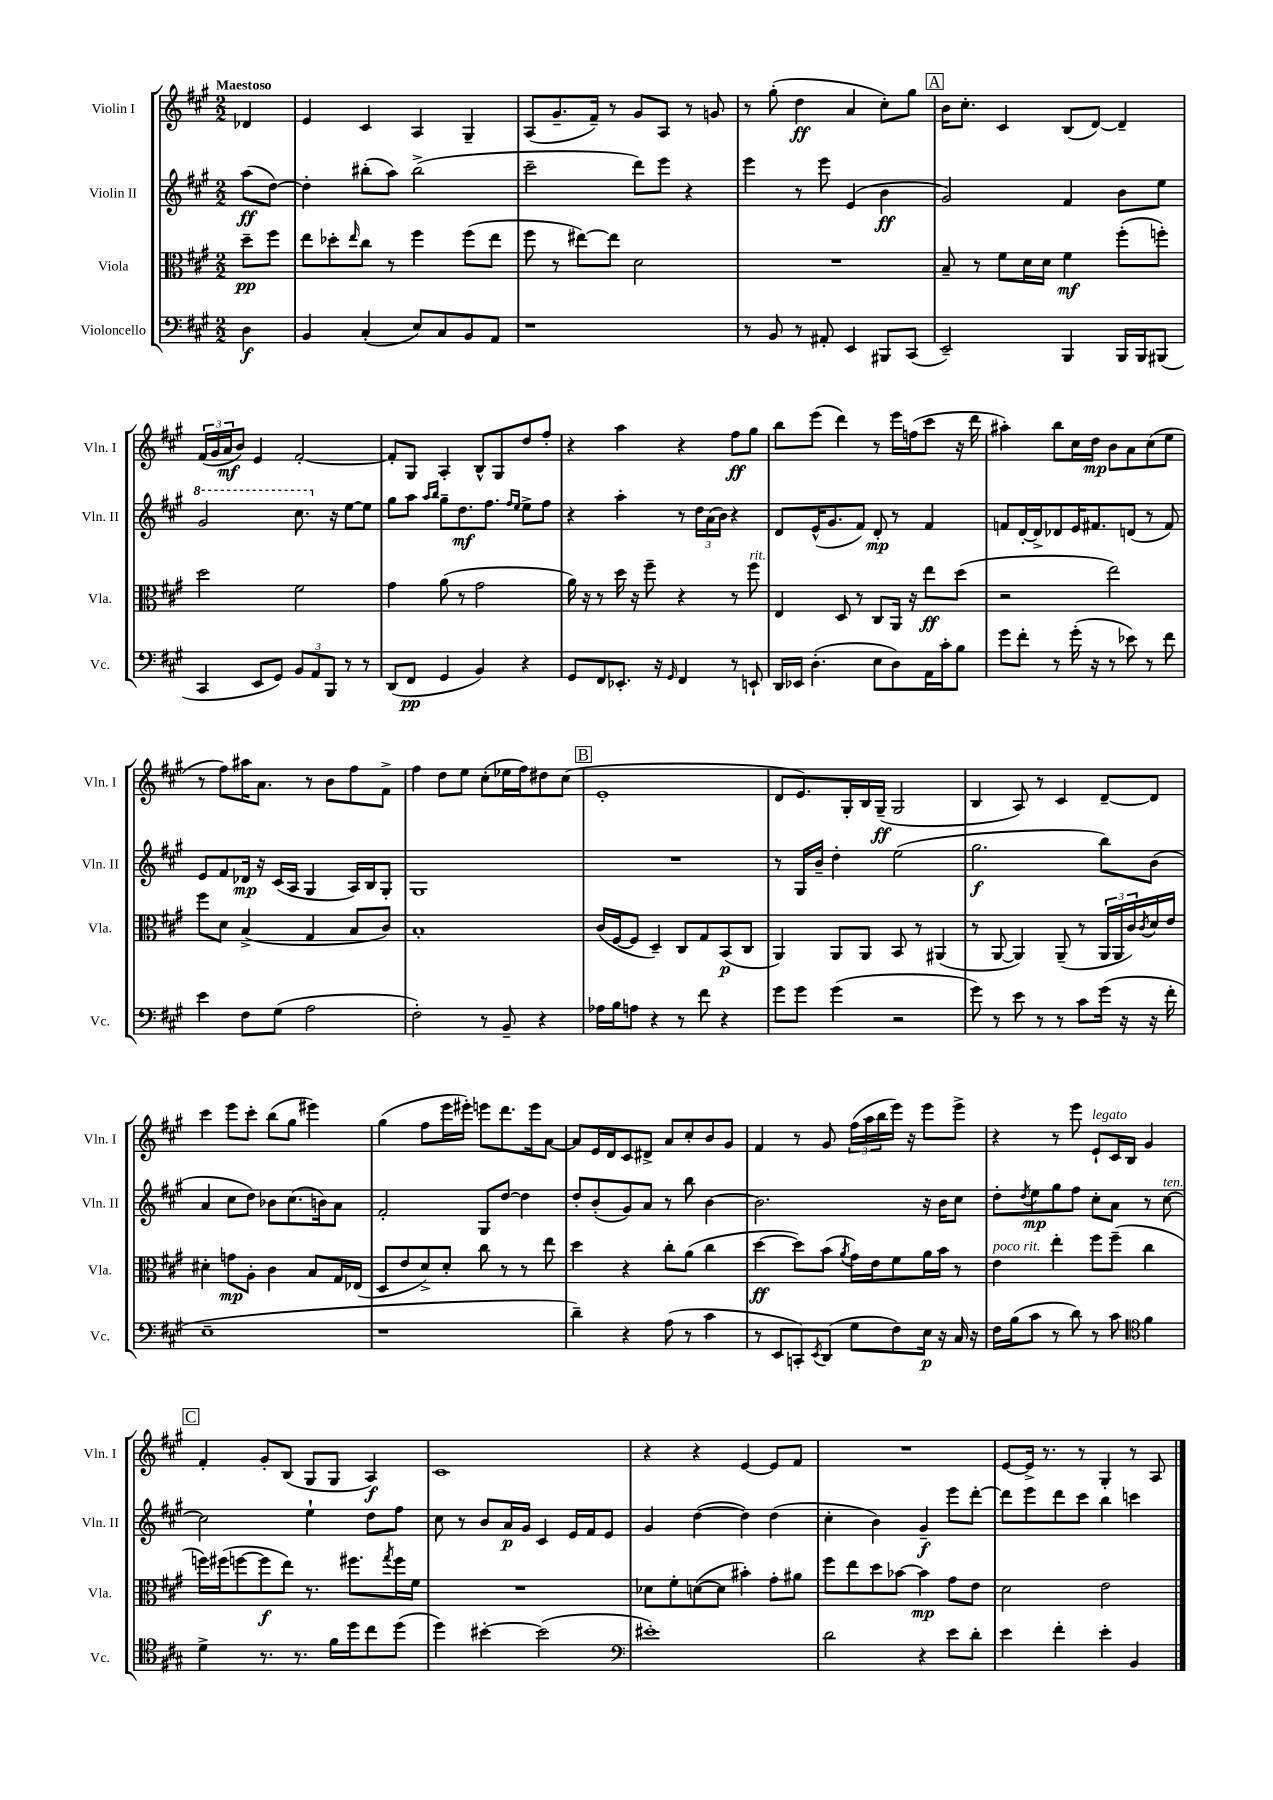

**kern	**kern	**kern	**kern
*staff4	*staff3	*staff2	*staff1
*clefF4	*clefC3	*clefG2	*clefG2
*k[f#c#g#]	*k[f#c#g#]	*k[f#c#g#]	*k[f#c#g#]
*M2/2	*M2/2	*M2/2	*M2/2
4D\	8dd~\L	(8aa\L	4d-/
.	8ff#\J	[8dd\J)	.
=	=	=	=
4BB/	8ee\L	4dd'\]	4e/
.	8dd-'\	.	.
.	16qqee/	.	.
(4C#'/	8cc#\J	(8bb#'\L	4c#/
.	8r	8aa\J)	.
8E/L)	4ff#\	(2bb#^\	4A/
8C#/	.	.	.
8BB/	(8ff#\L	.	4G#~/
8AA/J	8ee\J	.	.
=	=	=	=
1r	8ff#\	2ccc#~\	(8A/L
.	8r	.	8.g#~/
.	[8ee#\L)	.	.
.	.	.	16f#~/Jk)
.	8ee#\]J	.	8r
.	2d\	8ddd\L)	8g#/L
.	.	8eee\J	8A/J
.	.	4r	8r
.	.	.	8g/
=	=	=	=
8r	1r	4eee\	8r
8BB/	.	.	(8gg#'\
8r	.	8r	4dd\
8AA#'/	.	8eee\	.
4EE/	.	(4e/	4a/
8BBB#/L	.	4b\	8cc#'\L)
(8CC#/J	.	.	8gg#\J
=	=	=	=
2EE~/)	8B~/	2g#/)	16b\LK
.	.	.	8.cc#'\J
.	8r	.	.
.	8f#\L	.	4c#/
.	16d\L	.	.
.	16d\JJ	.	.
4BBB/	4f#\	4f#/	(8B/L
.	.	.	[8d/J)
16BBB/LL	(8ff#'\L	8b\L	4d~/]
16BBB/J	.	.	.
(8BBB#/J	8ff'\J)	8ee\J	.
=	=	=	=
4CC#/	2dd\	2gg#/	(24f#/LL
.	.	.	24g#/
.	.	.	24a/J
.	.	.	8b/J)
8EE/L	.	.	4e/
8GG#/J)	.	.	.
12BB/L	2f#\	8.ccc#\	[2f#'/
12AA/	.	.	.
12BBB/J	.	.	.
.	.	16r	.
8r	.	[8ee\L	.
8r	.	8ee\]J	.
=	=	=	=
(8DD/L	4g#\	8gg#\L	8f#'/]L
8FF#/J	.	8aa\J	8G#/J
.	.	16qqaa/LL	.
.	.	16qqbb/JJ	.
4GG#/	(8a\	8gg#~\L	4A'/
.	8r	8.dd\	.
4BB/)	2g#\	.	8B^^/L
.	.	8.ff#\J	.
.	.	.	8G#/
.	.	16qqff#/LL	.
.	.	16qqee/JJ	.
4r	.	8ee^\L	8dd/
.	.	8ff#\J	8ff#'/J
=	=	=	=
8GG#/L	16a\)	4r	4r
.	16r	.	.
8FF#/	8r	.	.
8.EE-'/J	16dd\	4aa'\	4aa\
.	16r	.	.
.	8ff#~\	.	.
16r	.	.	.
16qqGG#/	.	.	.
4FF#/	4r	8r	4r
.	.	24dd\LL	.
.	.	(24a\	.
.	.	24b\JJ)	.
8r	8r	4r	8ff#\L
8EE`/	8ff#\	.	8gg#\J
=	=	=	=
16DD/LL	4E/	8d/L	8bb\L
16EE-/JJ	.	.	.
(4.D'\	.	(16e^^/K	(8eee\J
.	.	8.g#/	.
.	8D/	.	4ddd\)
.	8r	8f#/J)	.
8E\L	8C#/L	8d'/	8r
8D\)	16AA/Jk	8r	16eee\LL
.	16r	.	(16ff\J
16AA\L	8ee\L	4f#/	8ccc#\J
16c#'\J	.	.	.
8B\J	(8dd\J	.	16r
.	.	.	16ddd\
=	=	=	=
8g#\L	2r	8f/L	4aa#'\)
8f#'\J	.	[16d'/L	.
.	.	16d^/]J	.
8r	.	8d-/	8bb\L
(16g#'\	.	16e/K	16cc#\L
16r	.	8.f#/	16dd\JJ
8r	2ee\)	.	8b\L
8e-\)	.	(8d/J	8a\
8r	.	8r	(8cc#\
8f#\	.	8f#/)	8ee\J
=	=	=	=
4e\	8ff#\L	8e/L	8r
.	8d\J	8f#/	8ff#\L)
8F#\L	(4B^/	16d-/Jk	16aa#\K
.	.	16r	8.a\J
(8G#\J	.	(16c#/LL	.
.	.	16A/JJ	.
2A\	4G#/	4G#/	8r
.	.	.	8b\L
.	8B/L	16A/LL)	8ff#\
.	.	16B/J	.
.	8c#/J)	8G#'/J	8f#^\J
=	=	=	=
2F#'\)	1B'	1G#	4ff#\
.	.	.	8dd\L
.	.	.	8ee\J
8r	.	.	(8cc#'\L
8BB~/	.	.	16ee-\L
.	.	.	16ff#\J)
4r	.	.	8dd#\
.	.	.	(8cc#\J
=	=	=	=
16A-\LL	(16c#/LL	1r	1e'
16B\J	[16F#/J	.	.
8A\J	8F#/]J	.	.
4r	4D~/)	.	.
8r	8C#/L	.	.
8f#\	8G#/	.	.
4r	(8BB/	.	.
.	8C#/J	.	.
=	=	=	=
8g#\L	4AA/)	8r	8d/L
8g#\J	.	16G#/LL	8.e/)
.	.	16b~/JJ	.
(4g#\	8AA/L	4dd'\	.
.	.	.	16G#'/L
.	8AA/J	.	16B/
.	.	.	(16G#~/JJ
2r	8BB/	(2ee\	2G#/
.	8r	.	.
.	(4AA#/	.	.
=	=	=	=
8g#\)	8r	2.gg#\	4B/
8r	[8AA/	.	.
8e\	4AA/])	.	8A/)
8r	.	.	8r
8r	(8AA~/	.	4c#/
8c#\L	8r	.	.
(16g#\Jk	24AA/LL	8bb\L)	[8d~/L
.	24AA/	.	.
16r	.	.	.
.	24c#/)	.	.
.	8qc#/	.	.
16r	16d/	(8b\J	8d/]J
16f#'\	16e/JJ	.	.
=	=	=	=
1E~	4d#'\	4a/	4ccc#\
.	8g\L	8cc#\L	8eee\L
.	8A'\J	8dd\J)	8ccc#'\J
.	4c#\	8b-\L	(8bb\L
.	.	(8.cc#\	8gg#\J
.	8B/L	.	4eee#\)
.	.	16b\k)	.
.	16G#/L	8a\J	.
.	(16E-/JJ	.	.
=	=	=	=
1r	8D/L	2f#'/	(4gg#\
.	8e/	.	.
.	8d^/)	.	8ff#\L
.	8d'/J	.	16eee\L
.	.	.	16eee#'\JJ)
.	8cc#\	8G#/L	8eee\L
.	8r	[8dd/J	8.ddd\
.	8r	4dd\]	.
.	.	.	16eee\k
.	8ee\	.	[8a\J
=	=	=	=
4d~\)	4dd\	8dd'/L	8a/]L
.	.	(8b'/	16e/L
.	.	.	16d/J
4r	4r	8g#/)	8c#/
.	.	8a/J	8d#^/J
(8A\	8cc#'\L	8r	8a/L
8r	(8a\J	8bb\	8cc#'/
4c#\	4cc#\	[4b\	8b/
.	.	.	8g#/J
=	=	=	=
8r	[4dd\	2.b\]	4f#/
8EE/L	.	.	.
8CC'/)	8dd\]L)	.	8r
8qEE/	.	.	.
(8DD/J	(8b\J	.	8g#/
.	8qa/	.	.
8G#\L	16g#\LL)	.	(24ff#\LL
.	.	.	24aa\
.	16e\J	.	.
.	.	.	24bb\
8F#\)	8f#\	.	16eee\JJ)
.	.	.	16r
16E\Jk	16a\L	16r	8eee\L
16r	16b\JJ	16b\LK	.
16C#/	8r	8cc#\J	8eee^\J
16r	.	.	.
=	=	=	=
16F#\LL	4e\	8dd'\L	4r
(16B\J	.	.	.
.	.	8qdd/	.
8c#\J	.	8ee\	.
8r	4ee'\	8gg#\	8r
8d\)	.	8ff#\J	8eee\
8r	8ff#\L	8cc#'\L	8e`/L
8c#\	(8ff#~\J	8a\J	16c#/L
.	.	.	16B/JJ
*clefC4	*	*	*
4f#\	4cc#\	8r	4g#/
.	.	[8cc#\	.
=	=	=	=
4d^\	16ff\LL)	2cc#\]	4f#'/
.	(16ff#\J	.	.
.	[8ff\	.	.
8.r	8ff\]	.	8g#'/L
.	8ee\J)	.	(8B/J
8.r	.	.	.
.	8.r	4ee`\	8G#/L
16f#\LL	.	.	8G#/J
16dd\J	8.ff#\L	.	.
8cc#\	.	8dd\L	4A/)
.	8qgg#/	.	.
(8dd\J	16ff#\L	8ff#\J	.
.	16f#\JJ	.	.
=	=	=	=
4dd\)	1r	8cc#\	1c#
.	.	8r	.
[4b#'\	.	8b/L	.
.	.	16a/L	.
.	.	16g#/JJ	.
(2b#\]	.	4c#/	.
.	.	16e/LL	.
.	.	16f#/J	.
.	.	8e/J	.
=	=	=	=
*clefF4	*	*	*
1e#')	8d-\L	4g#/	4r
.	8f#'\	.	.
.	([8d\	([4dd\	4r
.	8d\]J	.	.
.	4b#'\)	4dd\])	[4e/
.	8g#'\L	(4dd\	8e/]L
.	8a#\J	.	8f#/J
=	=	=	=
2d\	8ff#\L	4cc#'\	1r
.	8ee\	.	.
.	8dd\	4b\)	.
.	[8b-\J	.	.
4r	4b-\]	4g#~/	.
8e\L	8g#\L	8eee\L	.
8d'\J	8e\J	[8ddd'\J	.
=	=	=	=
4e\	2d\	8ddd\]L	[8e/L
.	.	8eee\	16e^/]Jk
.	.	.	8.r
4f#'\	.	8ddd\	.
.	.	8ccc#\J	8r
4e'\	2e\	4bb\	4G#'/
4BB/	.	4ccc\	8r
.	.	.	8A/
==	==	==	==
*-	*-	*-	*-
